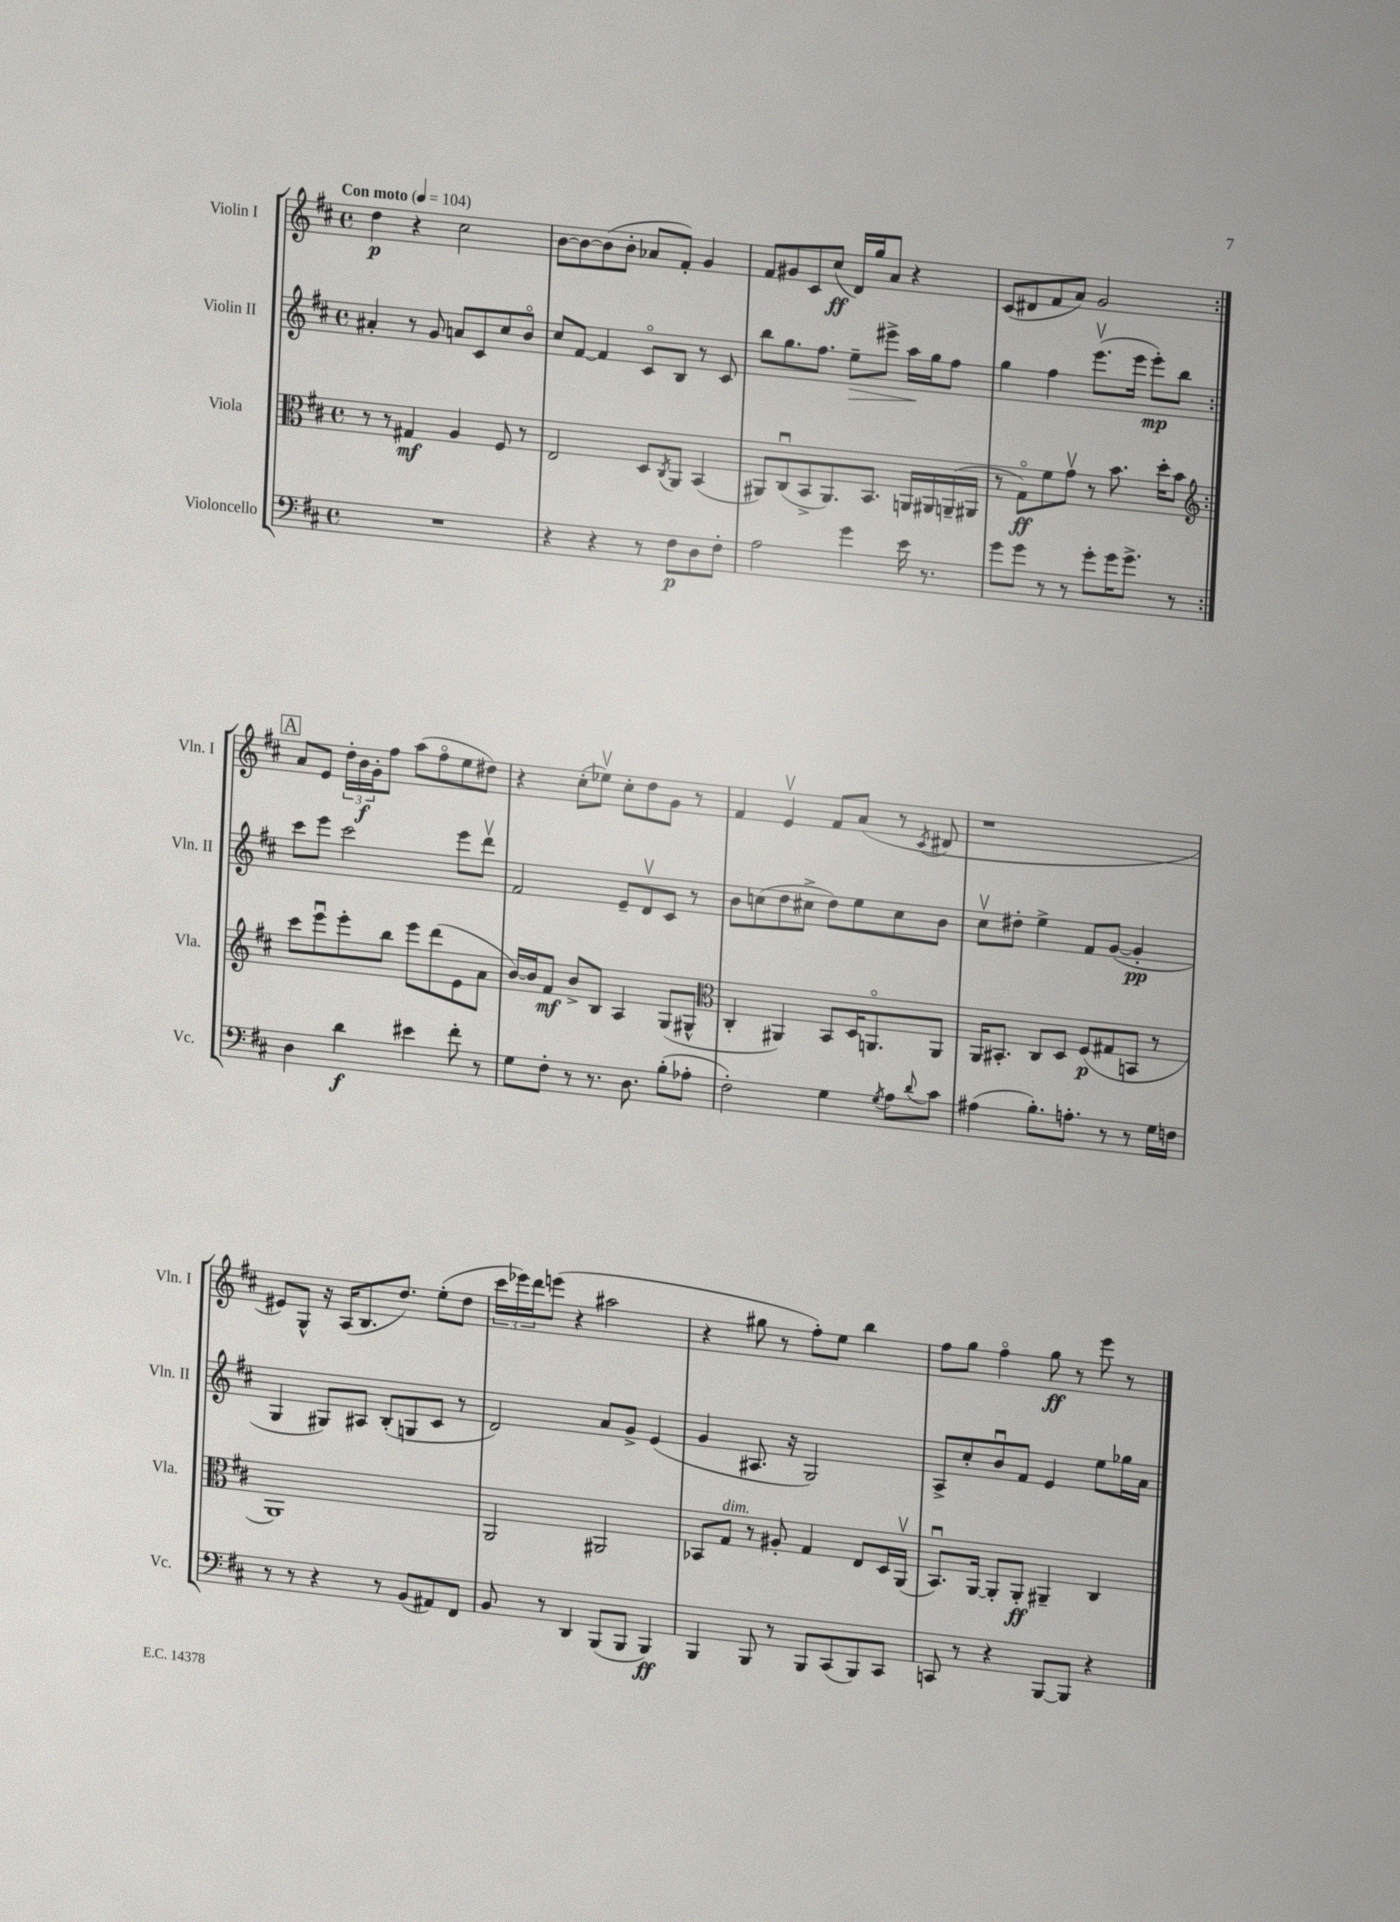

**kern	**dynam	**kern	**dynam	**kern	**dynam	**kern	**dynam
*part4	*part4	*part3	*part3	*part2	*part2	*part1	*part1
*staff4	*staff4	*staff3	*staff3	*staff2	*staff2	*staff1	*staff1
*I"Violoncello	*	*I"Viola	*	*I"Violin II	*	*I"Violin I	*
*I'Vc.	*	*I'Vla.	*	*I'Vln. II	*	*I'Vln. I	*
*clefF4	*	*clefC3	*	*clefG2	*	*clefG2	*
*k[f#c#]	*	*k[f#c#]	*	*k[f#c#]	*	*k[f#c#]	*
*M4/4	*	*M4/4	*	*M4/4	*	*M4/4	*
*met(c)	*	*met(c)	*	*met(c)	*	*met(c)	*
*MM104	*	*MM104	*	*MM104	*	*MM104	*
=1	=1	=1	=1	=1	=1	=1	=1
!	!	!	!	!	!	!LO:TX:a:B:t=Con moto	!
1r	.	8r	.	4a#X'/	.	4dd\	p
.	.	8r	.	.	.	.	.
.	.	4G#X/	mf	8r	.	4r	.
.	.	.	.	8g/	.	.	.
.	.	4A/	.	8an/L	.	2cc#\	.
.	.	.	.	8c#/	.	.	.
.	.	8F#/	.	8cc#/	.	.	.
.	.	8r	.	8b/J	.	.	.
=2	=2	=2	=2	=2	=2	=2	=2
4r	.	2E/	.	8cc#/L	.	[8b\L	.
.	.	.	.	[8f#/J	.	8b\_	.
4r	.	.	.	4f#/]	.	(8b\]	.
.	.	.	.	.	.	8b'\J	.
8r	.	8D/L	.	8c#/L	.	8a-X/L	.
.	.	8qC#/	.	.	.	.	.
8F#\L	p	8AA/J	.	8B/J	.	8f#'/J)	.
8D\	.	(4BB/	.	8r	.	4g/	.
8F#'\J	.	.	.	8c#/	.	.	.
=3	=3	=3	=3	=3	=3	=3	=3
2A\	.	8AA#X/L)	.	8bb\L	.	8f#/L	.
.	.	(8C#u/	.	8.gg\	.	8g#X/	.
.	.	8BB^/	.	.	.	8c#/	.
.	.	.	.	8.ff#\J	.	.	.
.	.	8.AA#/)	.	.	.	(8cc#/J	ff
!	!	!	!	!	!LO:HP:b	!	!
4g\	.	.	.	8ee~\L	>	16d/LL)	.
.	.	8.BB/J	.	.	.	16gg/J	.
.	.	.	.	8eee#X^\J	.	8a/J	.
16e\	.	16AAn/LL	.	16aa\LL	.	4r	.
8.r	.	16AA#X/	.	16gg\J	]	.	.
.	.	(16AAn~/	.	8ff#\J	.	.	.
.	.	16AA#X/JJ	.	.	.	.	.
=4	=4	=4	=4	=4	=4	=4	=4
8g\L	.	8r	.	4gg\	.	(8c#/L	.
8g\J	.	8G\L)	ff	.	.	8d#X/	.
8r	.	8f#\	.	4ff#\	.	8f#/	.
8r	.	8gv\J	.	.	.	8a/J)	.
8g'\L	.	8r	.	(8.eeev\L	.	2g/	.
16g\K	.	8.b\	.	.	.	.	.
8.g^\J	.	.	.	16eee\Jk	.	.	.
.	.	.	.	8eee'\L)	mp	.	.
.	.	16dd'\KL	.	.	.	.	.
8r	.	8b\J	.	8bb\J	.	.	.
!!LO:LB:g=z
!!LO:REH:place=s1:t=A
=5:|!	=5:|!	=5:|!	=5:|!	=5:|!	=5:|!	=5:|!	=5:|!
*	*	*clefG2	*	*	*	*	*
4D\	.	8ccc#\L	.	8ccc#\L	.	8a/L	.
.	.	8eeeu\	.	8eee\J	.	8e/J	.
4d\	f	8eee'\	.	2ccc#\	.	24dd'\LL	.
.	.	.	.	.	.	24b\	f
.	.	.	.	.	.	24g'\J	.
.	.	8bb\J	.	.	.	8ff#\J	.
4e#X\	.	8eee\L	.	.	.	(8aa\L	.
.	.	(8ddd\	.	.	.	8ff#\	.
8f#'\	.	8e\	.	8eee\L	.	8ee\	.
8r	.	8a\J	.	8dddv\J	.	8dd#X\J)	.
=6	=6	=6	=6	=6	=6	=6	=6
8G\L	.	[16b/LL)	.	2f#/	.	4r	.
.	.	16b/J]	.	.	.	.	.
8F#'\J	.	8f#/J	mf	.	.	.	.
8r	.	8b^/L	.	.	.	(8cc#'\L	.
8.r	.	8B/J	.	.	.	8ee-Xv\J)	.
.	.	4A/	.	8e~/L	.	8cc#'\L	.
8.D\	.	.	.	.	.	.	.
.	.	.	.	8dv/	.	8dd\	.
(8B'\L	.	(8G/L	.	8c#/J	.	8g\J	.
8A-X'\J	.	8G#X^^/J	.	8r	.	8r	.
=7	=7	=7	=7	=7	=7	=7	=7
*	*	*clefC3	*	*	*	*	*
2F#'\)	.	4C#'/	.	8b\L	.	4f#/	.
.	.	.	.	(8ccn\	.	.	.
.	.	4AA#X/)	.	8dd\	.	4ev/	.
.	.	.	.	8cc#X^\J	.	.	.
4G\	.	8BB/L	.	8dd\L)	.	8f#/L	.
.	.	16D/K	.	8ee\	.	(8a/J	.
.	.	8.AAn/	.	.	.	.	.
8qG/	.	.	.	.	.	.	.
8A\L	.	.	.	8cc#\	.	8r	.
8qqd/	.	.	.	.	.	8qc#/	.
8c#\J	.	8AA/J	.	8b\J	.	8d#X/	.
=8	=8	=8	=8	=8	=8	=8	=8
(4A#X\	.	16AA/KL	.	8cc#v\L	.	1r	.
.	.	8.BB#X'/J	.	.	.	.	.
.	.	.	.	8dd#X'\J	.	.	.
8.B'\L)	.	8C#/L	.	4ee^\	.	.	.
.	.	8D/J	.	.	.	.	.
8.An'\J	.	.	.	.	.	.	.
.	.	(8F#/L	p	8f#/L	.	.	.
8r	.	8G#X/	.	([8g/J	.	.	.
8r	.	8BBn/J	.	4g'/]	pp	.	.
16G\LL	.	8r	.	.	.	.	.
16Fn\JJ	.	.	.	.	.	.	.
!!LO:LB:g=z
=9	=9	=9	=9	=9	=9	=9	=9
8r	.	1AA)	.	4G/	.	8e#X/L)	.
8r	.	.	.	.	.	8G^^/J	.
4r	.	.	.	8G#X/L)	.	16r	.
.	.	.	.	.	.	(16A/KL	.
.	.	.	.	8A#X/J	.	8.B/	.
8r	.	.	.	(8B'/L	.	.	.
.	.	.	.	.	.	8.dd/J)	.
(8BB/L	.	.	.	8Gn/	.	.	.
8AA#X/)	.	.	.	8c#/J	.	(8ee'\L	.
8FF#/J	.	.	.	8r	.	8dd\J	.
=10	=10	=10	=10	=10	=10	=10	=10
8BB/	.	2AA/	.	2d/)	.	24ccc#\LL	.
.	.	.	.	.	.	24eee-X\)	.
.	.	.	.	.	.	24ddd\J	.
8r	.	.	.	.	.	(8eeen\J	.
4DD/	.	.	.	.	.	4r	.
(8BBB/L	.	2AA#X/	.	8a/L	.	2aa#X\	.
8BBB/J	.	.	.	8g^/J	.	.	.
4BBB/)	ff	.	.	(4e/	.	.	.
=11	=11	=11	=11	=11	=11	=11	=11
4BBB/	.	8BB-X/L	.	4g/	.	4r	.
!	!	!LO:TX:a:i:t=dim.	!	!	!	!	!
.	.	8G/J	.	.	.	.	.
8BBB/	.	8r	.	8.A#X/	.	8gg#X\	.
8r	.	8A#X'/	.	.	.	8r	.
.	.	.	.	16r	.	.	.
8BBB/L	.	4G/	.	2G/)	.	8ff#'\L)	.
(8CC#/	.	.	.	.	.	8ee\J	.
8BBB/)	.	8E/L	.	.	.	4bb\	.
8CC#/J	.	16D/L	.	.	.	.	.
.	.	(16AAv/JJ	.	.	.	.	.
=12	=12	=12	=12	=12	=12	=12	=12
8CCn/	.	8.BBu/L)	.	8A^/L	.	8ff#\L	.
8r	.	.	.	8cc#'/	.	8gg\J	.
.	.	[16AA/Jk	.	.	.	.	.
4r	.	8AA'/L]	.	8bu/	.	4ff#\	.
.	.	8AA'/J	ff	8f#/J	.	.	.
[8BBB/L	.	4AA#X~/	.	4e/	.	8gg\	ff
8BBB/J]	.	.	.	.	.	8r	.
4r	.	4C#/	.	8ee\L	.	8eee\	.
.	.	.	.	16gg-X\L	.	8r	.
.	.	.	.	16a\JJ	.	.	.
==	==	==	==	==	==	==	==
*-	*-	*-	*-	*-	*-	*-	*-
